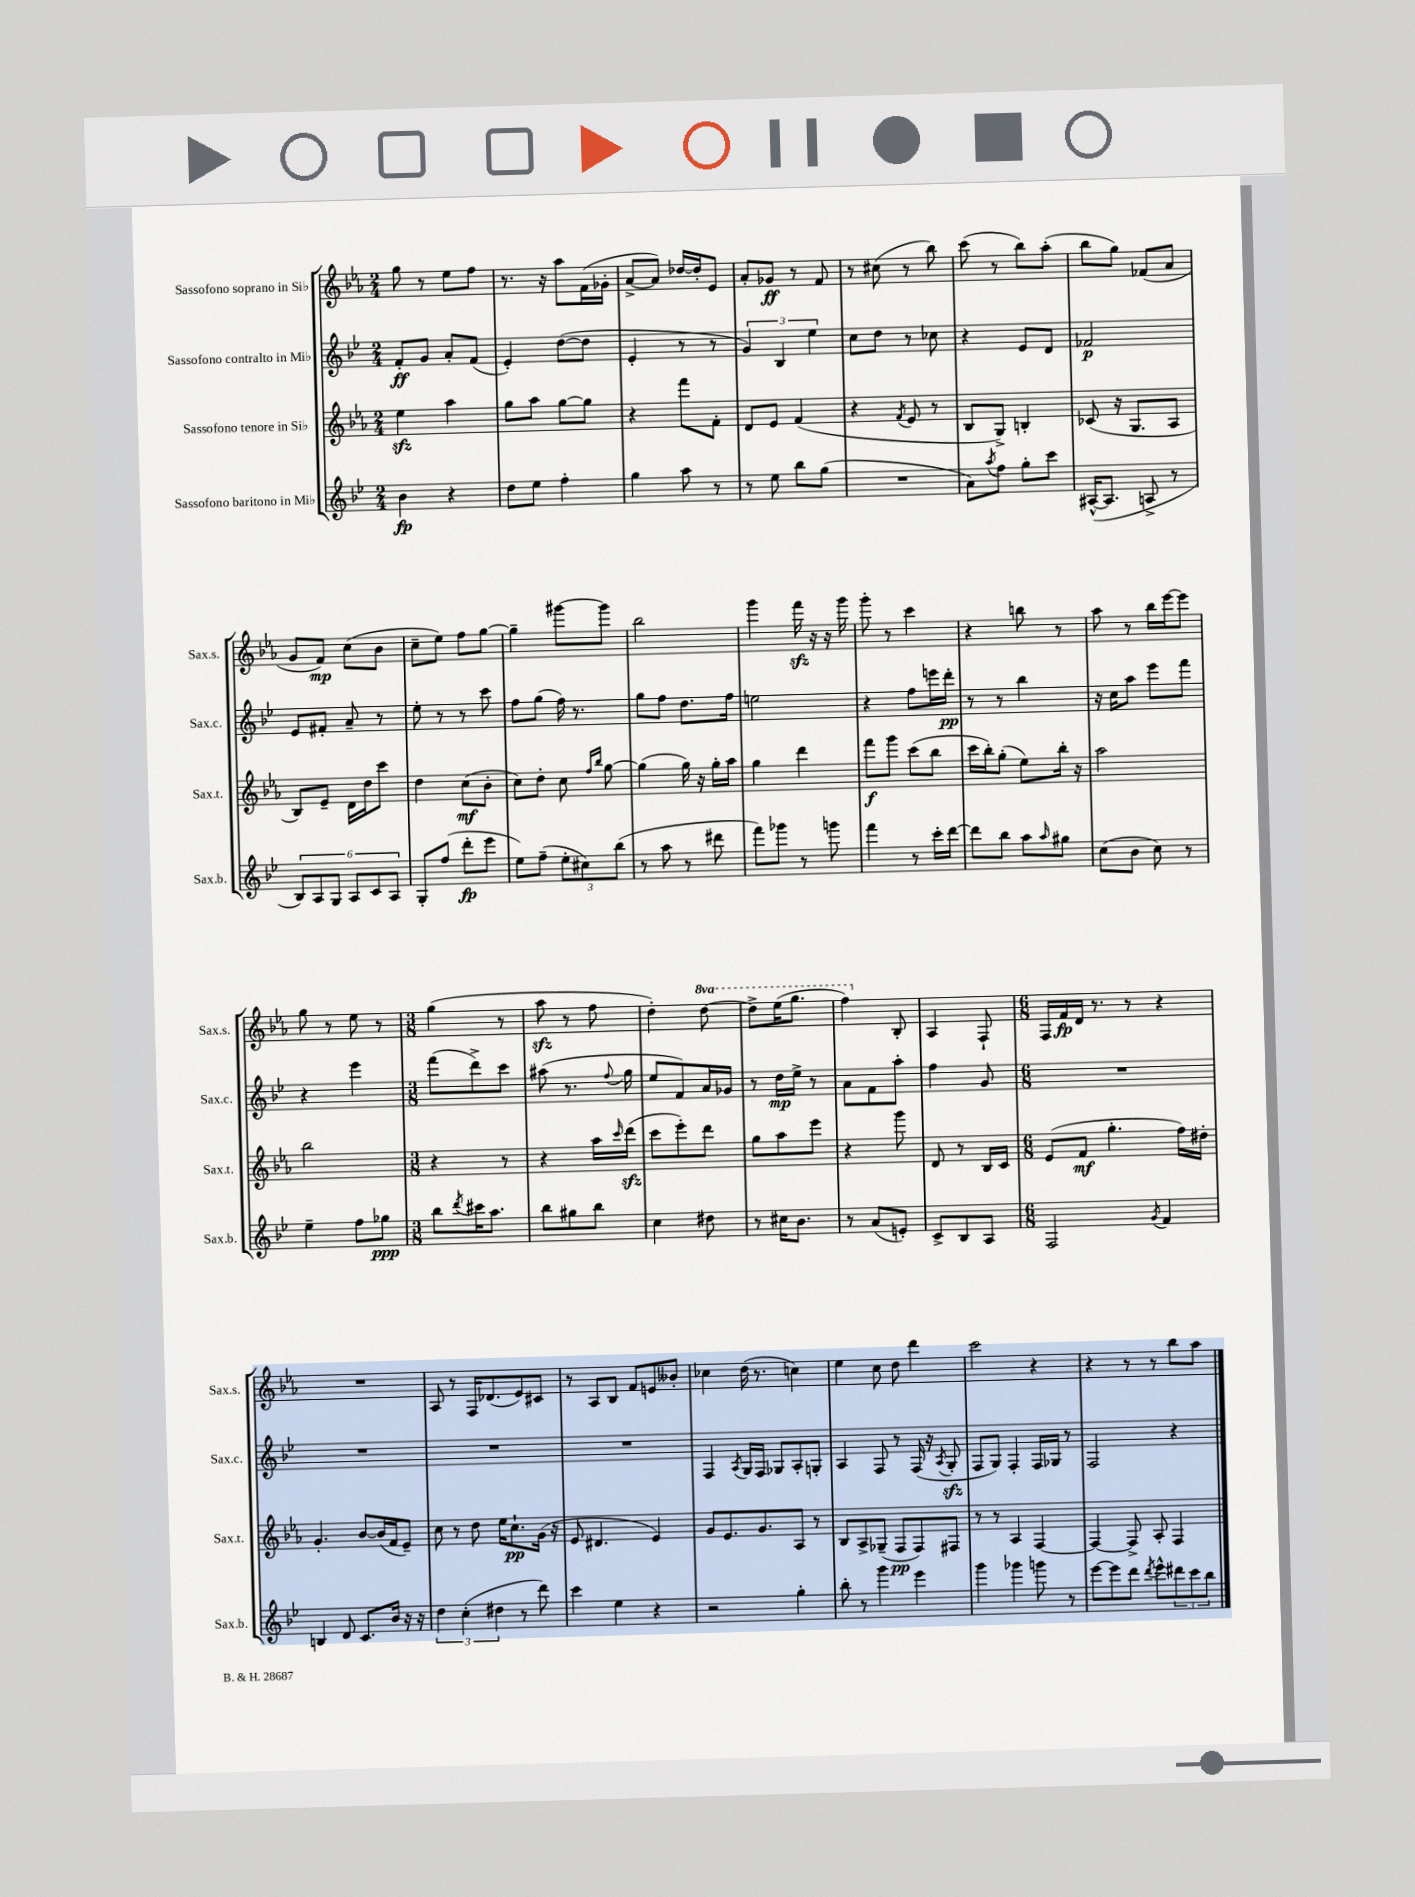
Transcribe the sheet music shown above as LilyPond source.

<<
\new StaffGroup <<
\new Staff = "s0" \with { instrumentName = "Sassofono soprano in Sib" shortInstrumentName = "Sax.s." } {
    \clef treble \key ees \major \numericTimeSignature \time 2/4 \set Staff.ottavationMarkups = #ottavation-simple-ordinals
    g''8 r8 ees''8 f''8 |
    r8. r16 aes''8 f'16( ges'16-. |
    aes'8~-> aes'8) des''16~ des''16-. ees'8 |
    aes'8-. ges'8\ff r8 f'8 |
    r8 cis''8( r8 bes''8) |
    c'''8( r8 bes''8) aes''8-.( |
    bes''8 g''8) fes'8( aes'8 |
    g'8 f'8\mp) c''8( bes'8 |
    c''8-- ees''8) f''8 g''8~ |
    g''4-- gis'''8~ gis'''8 |
    bes''2 |
    g'''4 f'''16\sfz r16 r16 g'''16 |
    g'''8-. r8 c'''4 |
    r4 b''8 r8 |
    aes''8 r8 bes''16 ees'''16~ ees'''8 |
    g''8 r8 ees''8 r8 |
    \numericTimeSignature \time 3/8 g''4( r8 |
    aes''8\sfz r8 f''8 |
    d''4-.) \ottava #1 d'''8~ |
    d'''8-> ees'''16( g'''8. |
    f'''4) \ottava #0 bes8-. |
    aes4 f8-! |
    \numericTimeSignature \time 6/8 f16 f'16\fp d'16 r8. r8 r4 |
    R2. |
    aes8 r8 f16 des'8.( ees'8) cis'8 |
    r8 aes8 bes8 f'8 e'8 beses'8-. |
    ces''4 d''16( r8. c''4) |
    ees''4 c''8 d''8 d'''4 |
    c'''2 r4 |
    r4 r8 r8 bes''8 aes''8 \bar "|." |
}
\new Staff = "s1" \with { instrumentName = "Sassofono contralto in Mib" shortInstrumentName = "Sax.c." } {
    \clef treble \key bes \major \numericTimeSignature \time 2/4
    f'8-.\ff g'8 a'8-. f'8( |
    ees'4-.) d''8~( d''8 |
    ees'4-. r8 r8 |
    \tuplet 3/2 { g'4) bes4 ees''4 } |
    c''8 d''8 r8 ces''8 |
    r4 ees'8 d'8 |
    fes'2\p |
    ees'8 fis'8-. a'8-- r8 |
    ees''8-. r8 r8 c'''8 |
    f''8 g''8( f''16) r8. |
    g''8 f''8 d''8. f''16 |
    e''2 |
    r4 f''8 e'''16 d'''16-.\pp |
    r8 r8 bes''4 |
    r16 c''16 a''8 ees'''8 f'''8 |
    r4 ees'''4 |
    \numericTimeSignature \time 3/8 f'''8( d'''8->) c'''8 |
    ais''8( r8. \appoggiatura { f''8 } g''16 |
    ees''8 f'8) a'16 ges'16 |
    r8 d''16\mp ees''16-> r8 |
    a'8 f'8 a''8-. |
    f''4 g'8 |
    \numericTimeSignature \time 6/8 R2. |
    R2. |
    R2. |
    R2. |
    f4 \acciaccatura { a8 } g16 f16 ges8 a8-. g8-. |
    a4 f8 r8 f16( r16 \acciaccatura { a8 } g8-.\sfz |
    f8 g8) f4-. f16 ges16 r8 |
    f2 r4 \bar "|." |
}
\new Staff = "s2" \with { instrumentName = "Sassofono tenore in Sib" shortInstrumentName = "Sax.t." } {
    \clef treble \key ees \major \numericTimeSignature \time 2/4
    ees''4\sfz aes''4 |
    g''8 aes''8 g''8~ g''8 |
    r4 f'''8 f'8-. |
    d'8 ees'8 f'4( |
    r4 \acciaccatura { f'8 } ees'8 r8 |
    bes8 g8->) b4-. |
    ces'8( r16 g8. aes8 |
    bes8) ees'8-- d'16 d''16 c'''8 |
    d''4 c''8\mf( bes'8-. |
    c''8) d''8-. c''8 \grace { f''16 bes''16 } g''8~ |
    g''4( g''16) r16 g''16-. aes''16 |
    g''4 d'''4 |
    f'''8\f g'''8 c'''8( bes''8 |
    c'''16 bes''16-.) g''8-.( ees''8) bes''16-. r16 |
    aes''2 |
    bes''2 |
    \numericTimeSignature \time 3/8 r4 r8 |
    r4 aes''16 \grace { c'''16 } d'''16\sfz( |
    c'''8 ees'''8-.) d'''8 |
    g''8 aes''8 ees'''8 |
    r4 g'''8 |
    d'8 r8 bes16 c'16 |
    \numericTimeSignature \time 6/8 ees'8( f'8\mf g''4.-. f''16) dis''16-. |
    g'4.-. bes'8~ bes'16( f'16 ees'8--) |
    c''8 r8 d''8 ees''16 c''8.-!\pp g'16( r16 |
    ees'8 dis'4. ees'4) |
    g'8 ees'8. g'8. aes8 r8 |
    bes8 aes8-> ges8--( f8\pp f8) fis8 |
    r8 r8 aes4 f4~ |
    f4~ f8-> aes8-. f4 \bar "|." |
}
\new Staff = "s3" \with { instrumentName = "Sassofono baritono in Mib" shortInstrumentName = "Sax.b." } {
    \clef treble \key bes \major \numericTimeSignature \time 2/4
    bes'4\fp r4 |
    d''8 ees''8 f''4-. |
    g''4 a''8 r8 |
    r8 ees''8 bes''8 g''8( |
    R2 |
    a'8) \acciaccatura { a''8 } f''8 g''8-. c'''8 |
    ais16~-^( ais8. a8-> r8 |
    \tuplet 6/4 { bes8) a8 g8 a8 c'8 a8 } |
    g8-. f''8( d'''8-.\fp ees'''8 |
    ees''8) f''8--( \tuplet 3/2 { ees''8-. cis''8) bes''8( } |
    r8 a''8 r8 dis'''8 |
    f'''8) ges'''8 r8 g'''8 |
    f'''4 r8 c'''16-. d'''16~ |
    d'''8 bes''8 a''8 \grace { a''16 } gis''8 |
    c''8( bes'8 c''8) r8 |
    ees''4-- f''8 ges''8\ppp |
    \numericTimeSignature \time 3/8 bes''8 \acciaccatura { d'''8 } cis'''16 a''8. |
    bes''8 gis''8 bes''8 |
    c''4 dis''8 |
    r8 cis''16 bes'8. |
    r8 a'8( e'8-.) |
    c'8-> bes8 a8 |
    \numericTimeSignature \time 6/8 f2 \acciaccatura { g'8 } f'4 |
    b4 d'8 c'8. bes'16 r16 r16 |
    \tuplet 3/2 { d''4 c''4-.( dis''4 } r8 d'''8) |
    c'''4 ees''4 r4 |
    r2 g''4-. |
    bes''8-. r8 g'''4 ees'''4 |
    g'''4 ges'''4 g'''8 r8 |
    ees'''8~ ees'''8 d'''8 \acciaccatura { d'''8 } ees'''8-^ \tuplet 3/2 { dis'''8 c'''8 bes''8 } \bar "|." |
}
>>
>>
\layout { \context { \Score \remove "Bar_number_engraver" } }
